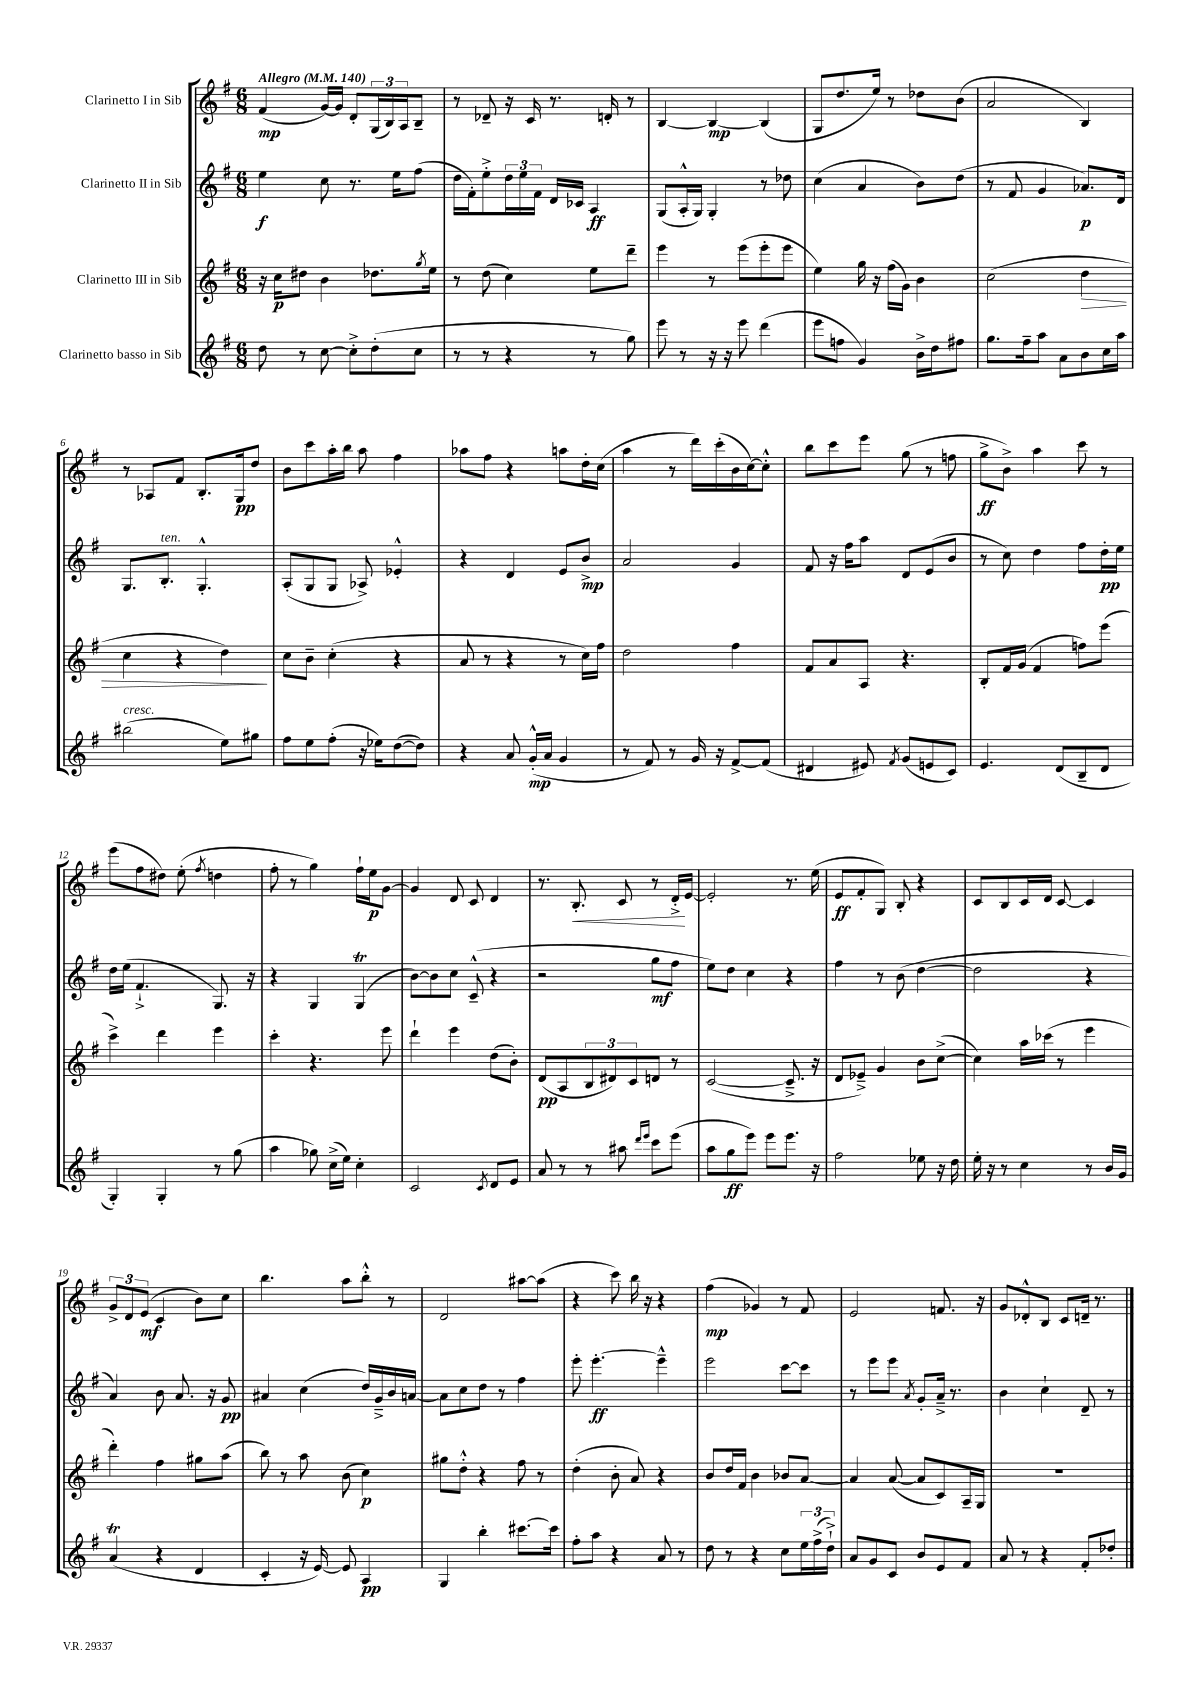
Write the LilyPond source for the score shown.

<<
\new StaffGroup <<
\new Staff = "s0" \with { instrumentName = "Clarinetto I in Sib" } {
    \clef treble \key g \major \numericTimeSignature \time 6/8 \tempo "Allegro" 4 = 140
    fis'4\mp( g'16~) g'16 d'8-. \tuplet 3/2 { g16( b16) a16 } b8-- |
    r8 des'8-- r16 c'16 r8. d'16-. r8 |
    b4~ b4~\mp b4( |
    g8 d''8. e''16) r8 des''8 b'8( |
    a'2 b4) |
    r8 aes8 fis'8 b8.-. g16\pp d''8 |
    b'8 c'''8 a''16-. b''16 a''8 fis''4 |
    aes''8 fis''8 r4 a''8 d''16-. c''16( |
    a''4 r8 d'''16) c'''16-.( b'16 c''16~) c''8-.-^ |
    b''8 c'''8 e'''8 g''8( r8 f''8 |
    g''8->\ff b'8->) a''4 c'''8 r8 |
    e'''8( fis''8 dis''8) e''8-.( \acciaccatura { fis''8 } d''4 |
    fis''8-. r8 g''4) fis''16-! e''16\p g'8~ |
    g'4 d'8 c'8 d'4 |
    r8. b8.-.\< c'8 r8 d'16-.->\! e'16~ |
    e'2-. r8. e''16( |
    e'8\ff fis'8-. g8) b8-. r4 |
    c'8 b8 c'16 d'16 c'8~ c'4 |
    \tuplet 3/2 { g'8-> d'8 e'8\mf( } c'4 b'8) c''8 |
    b''4. a''8 b''8-.-^ r8 |
    d'2 ais''8~ ais''8( |
    r4 c'''8) b''16 r16 r4 |
    fis''4\mp( ges'4) r8 fis'8 |
    e'2 f'8. r16 |
    g'8 des'8-.-^ b8 c'8 d'16-- r8. \bar "|." |
}
\new Staff = "s1" \with { instrumentName = "Clarinetto II in Sib" } {
    \clef treble \key g \major \numericTimeSignature \time 6/8
    e''4\f c''8 r8. e''16 fis''8( |
    d''16 fis'16-.) e''8-.-> \tuplet 3/2 { d''16 e''16 fis'16 } d'16 ces'16 a4\ff |
    g8( a16-.-^ g16) g4-. r8 des''8 |
    c''4( a'4 b'8) d''8( |
    r8 fis'8 g'4 aes'8.\p) d'16 |
    g8. b8.-.^\markup { \italic "ten." } g4.-.-^ |
    a8-.( g8 g8 aes8->) ees'4-.-^ |
    r4 d'4 e'8 b'8->\mp |
    a'2 g'4 |
    fis'8 r16 fis''16 a''8 d'8 e'8( b'8 |
    r8 c''8) d''4 fis''8 d''16-.\pp e''16 |
    d''16 e''16( fis'4.-!-> g8.) r16 |
    r4 g4 g4\trill( |
    b'8~) b'8 c''8 c'8---^( r4 |
    r2 g''8\mf fis''8 |
    e''8) d''8 c''4 r4 |
    fis''4 r8 b'8( d''4~ |
    d''2 r4 |
    a'4) b'8 a'8. r16 g'8\pp |
    ais'4 c''4( d''16) g'16---> b'16 a'16~ |
    a'8 c''8 d''8 r8 fis''4 |
    e'''8-. e'''4.~-.\ff e'''4---^ |
    e'''2 c'''8~ c'''8 |
    r8 e'''8 e'''8 \acciaccatura { a'8 } g'8-. a'16---> r8. |
    b'4 c''4-! d'8-- r8 \bar "|." |
}
\new Staff = "s2" \with { instrumentName = "Clarinetto III in Sib" } {
    \clef treble \key g \major \numericTimeSignature \time 6/8
    r16 c''16\p dis''8 b'4 des''8. \acciaccatura { g''8 } e''16 |
    r8 d''8( c''4) e''8 d'''8-- |
    e'''4 r8 e'''8( e'''8-. e'''8 |
    e''4) g''16 r16 fis''16( g'16) b'4 |
    c''2( d''4\> |
    c''4 r4 d''4\!) |
    c''8 b'8-- c''4-.( r4 |
    a'8 r8 r4 r8 c''16) fis''16 |
    d''2 fis''4 |
    fis'8 a'8 a8 r4. |
    b8-. fis'16 g'16( fis'4 f''8) e'''8( |
    c'''4->) d'''4 e'''4 |
    c'''4-. r4. e'''8 |
    d'''4-! e'''4 d''8( b'8-.) |
    d'8\pp( a8 \tuplet 3/2 { b8 dis'8) c'8 } d'8 r8 |
    c'2~( c'8.---> r16 |
    d'8 ees'8--->) g'4 b'8 c''8~->( |
    c''4) a''16 ces'''16( r8 e'''4 |
    d'''4-.) fis''4 gis''8 a''8( |
    b''8) r8 a''8 b'8( c''4\p) |
    gis''8 d''8-.-^ r4 fis''8 r8 |
    d''4-.( b'8-. a'8) r4 |
    b'8 d''16 fis'16 b'4 bes'8 a'8~ |
    a'4 a'8~( a'8 c'8) a16-- g16 |
    R2. \bar "|." |
}
\new Staff = "s3" \with { instrumentName = "Clarinetto basso in Sib" } {
    \clef treble \key g \major \numericTimeSignature \time 6/8
    d''8 r8 c''8~ c''8-.-> d''8-.( c''8 |
    r8 r8 r4 r8 g''8) |
    e'''8 r8 r16 r16 e'''8 d'''4( |
    e'''8 f''8 g'4) b'16-> d''16 fis''8 |
    g''8. fis''16-- a''8 a'8 b'8 c''16 a''16 |
    bis''2^\markup { \italic "cresc." }( e''8) gis''8 |
    fis''8 e''8 fis''8-.( r16 ees''16) d''8~( d''8) |
    r4 a'8 g'16-.-^\mp( a'16 g'4 |
    r8 fis'8) r8 g'16 r16 fis'8~-> fis'8( |
    dis'4 eis'8) \acciaccatura { fis'8 } g'8( e'8 c'8) |
    e'4. d'8( b8-- d'8 |
    g4-.) g4-. r8 g''8( |
    a''4 ges''8) c''16->( e''16) c''4-. |
    c'2 \acciaccatura { c'8 } d'8 e'8 |
    a'8 r8 r8 ais''8 \grace { d'''16 e'''16 } c'''8 e'''8( |
    a''8 g''8\ff e'''8) e'''8 e'''8. r16 |
    fis''2 ees''8 r16 d''16 |
    e''16-. r16 r8 c''4 r8 b'16 g'16 |
    a'4\trill( r4 d'4 |
    c'4-. r16 e'16~) e'8 a4\pp |
    g4 b''4-. cis'''8.~ cis'''16 |
    fis''8-. a''8 r4 a'8 r8 |
    d''8 r8 r4 c''8 \tuplet 3/2 { e''16 fis''16->( d''16-!->) } |
    a'8 g'8 c'8 b'8 e'8 fis'8 |
    a'8 r8 r4 fis'8-. des''8-. \bar "|." |
}
>>
>>
